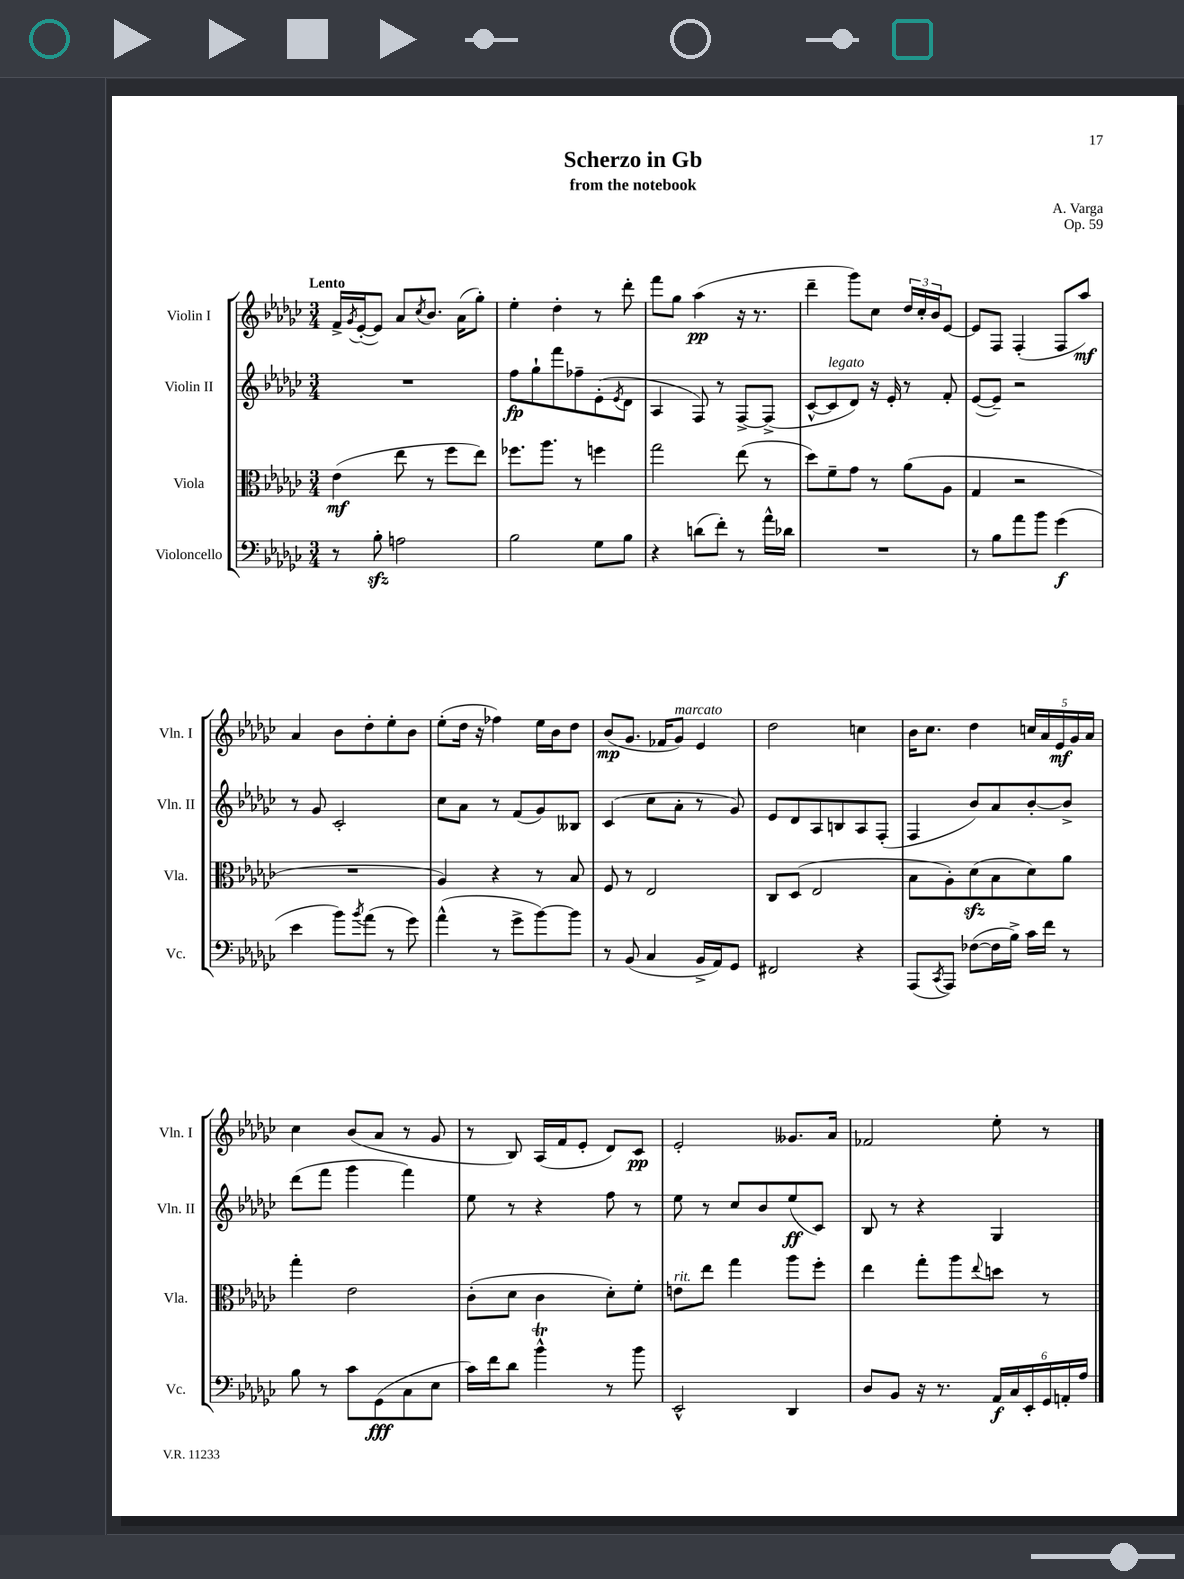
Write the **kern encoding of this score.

**kern	**dynam	**kern	**dynam	**kern	**dynam	**kern	**dynam
*part4	*part4	*part3	*part3	*part2	*part2	*part1	*part1
*staff4	*staff4	*staff3	*staff3	*staff2	*staff2	*staff1	*staff1
*I"Violoncello	*	*I"Viola	*	*I"Violin II	*	*I"Violin I	*
*I'Vc.	*	*I'Vla.	*	*I'Vln. II	*	*I'Vln. I	*
*clefF4	*	*clefC3	*	*clefG2	*	*clefG2	*
*k[b-e-a-d-g-c-]	*	*k[b-e-a-d-g-c-]	*	*k[b-e-a-d-g-c-]	*	*k[b-e-a-d-g-c-]	*
*M3/4	*	*M3/4	*	*M3/4	*	*M3/4	*
=1	=1	=1	=1	=1	=1	=1	=1
!	!	!	!	!	!	!LO:TX:a:B:t=Lento	!
8r	.	(4e-\	mf	2.r	.	16f^/LL	.
.	.	.	.	.	.	8qg-/	.
.	.	.	.	.	.	([16e-'/J	.
8B-zz'\	.	.	.	.	.	8e-/J])	.
2An\	.	8ee-\	.	.	.	8a-/L	.
.	.	.	.	.	.	8qcc-/	.
.	.	8r	.	.	.	8.b-/J	.
.	.	8ff\L	.	.	.	.	.
.	.	.	.	.	.	(16a-\KL	.
.	.	8ee-\J)	.	.	.	8gg-'\J)	.
=2	=2	=2	=2	=2	=2	=2	=2
2B-\	.	8.ff-X\L	.	8ff\L	fp	4ee-'\	.
.	.	.	.	8gg-`\	.	.	.
.	.	8.aa-\J	.	.	.	.	.
.	.	.	.	8fff\	.	4dd-'\	.
.	.	8r	.	8ff-X~\	.	.	.
8G-\L	.	4ffn\	.	(8e-'\	.	8r	.
.	.	.	.	8qe-/	.	.	.
8B-\J	.	.	.	8d-\J	.	8ddd-'\	.
=3	=3	=3	=3	=3	=3	=3	=3
4r	.	2gg-\	.	4A-/	.	8fff\L	.
.	.	.	.	.	.	8gg-\J	.
(8dn\L	.	.	.	8F/)	.	(4aa-\	pp
8f'\J)	.	.	.	8r	.	.	.
8r	.	(8ee-\	.	[8F^/L	.	16r	.
.	.	.	.	.	.	8.r	.
16a-^^\LL	.	8r	.	(8F^/J]	.	.	.
16d-X\JJ	.	.	.	.	.	.	.
=4	=4	=4	=4	=4	=4	=4	=4
2.r	.	8dd-\L)	.	[8c-^^/L	.	4ddd-~\	.
!	!	!	!	!LO:TX:a:i:t=legato	!	!	!
.	.	8f~\	.	8c-/]	.	.	.
.	.	8g-\J	.	8d-/J)	.	8ggg-\L)	.
.	.	8r	.	16r	.	8cc-\J	.
.	.	.	.	16e-'/	.	.	.
.	.	(8a-\L	.	8r	.	24dd-/LL	.
.	.	.	.	.	.	24cc-'/	.
.	.	.	.	.	.	24b-/J	.
.	.	8A-\J	.	8f'/	.	[8e-/J	.
=5	=5	=5	=5	=5	=5	=5	=5
8r	.	4G-/	.	([8e-/L	.	8e-/L]	.
8B-\L	.	.	.	8e-~/J])	.	8F/J	.
8a-\	.	2r	.	2r	.	(4F'/	.
8b-\J	.	.	.	.	.	.	.
(4g-\	f	.	.	.	.	8F/L	.
.	.	.	.	.	.	8aa-/J)	mf
!!LO:LB:g=z
=6	=6	=6	=6	=6	=6	=6	=6
4e-\	.	2.r	.	8r	.	4a-/	.
.	.	.	.	8g-/	.	.	.
8b-\L)	.	.	.	2c-'/	.	8b-\L	.
8qb-/	.	.	.	.	.	.	.
(8a-\J	.	.	.	.	.	8dd-'\	.
8r	.	.	.	.	.	8ee-'\	.
8g-\)	.	.	.	.	.	8b-\J	.
=7	=7	=7	=7	=7	=7	=7	=7
(4a-^^\	.	4A-/)	.	8cc-\L	.	(8ee-'\L	.
.	.	.	.	8a-\J	.	16dd-\Jk	.
.	.	.	.	.	.	16r	.
8r	.	4r	.	8r	.	4ff-X\)	.
8g-^\L	.	.	.	(8f/L	.	.	.
[8b-\)	.	8r	.	8g-/)	.	16ee-\LL	.
.	.	.	.	.	.	16b-\J	.
8b-\J]	.	8B-/	.	8B--X/J	.	8dd-\J	.
=8	=8	=8	=8	=8	=8	=8	=8
8r	.	8F/	.	(4c-/	.	(8b-/L	mp
(8BB-/	.	8r	.	.	.	8.g-/J	.
4C-/	.	2E-/	.	8cc-\L	.	.	.
.	.	.	.	.	.	16f-X/KL	.
!	!	!	!	!	!	!LO:TX:a:i:t=marcato	!
.	.	.	.	8a-'\J	.	8g-/J)	.
16BB-^/LL	.	.	.	8r	.	4e-/	.
16AA-/J)	.	.	.	.	.	.	.
8GG-/J	.	.	.	8g-/)	.	.	.
=9	=9	=9	=9	=9	=9	=9	=9
2FF#X/	.	8C-/L	.	8e-/L	.	2dd-\	.
.	.	(8D-/J	.	8d-/	.	.	.
.	.	2E-/	.	8A-/	.	.	.
.	.	.	.	8Bn/	.	.	.
4r	.	.	.	8A-/	.	4ccn\	.
.	.	.	.	(8F'/J	.	.	.
=10	=10	=10	=10	=10	=10	=10	=10
(8AAA-/L	.	8B-\L	.	4F/	.	16b-\KL	.
.	.	.	.	.	.	8.cc-\J	.
8qCC-/	.	.	.	.	.	.	.
8AAA-/J)	.	8A-'\)	.	.	.	.	.
([8F-X\L	.	(8d-zz\	.	8b-/L)	.	4dd-\	.
16F-\L]	.	8B-\	.	8a-/	.	.	.
16B-^\JJ)	.	.	.	.	.	.	.
16c-\LL	.	8d-\)	.	[8b-'/	.	20ccn/LL	.
.	.	.	.	.	.	20a-/	.
16f\JJ	.	.	.	.	.	.	.
.	.	.	.	.	.	20e-/	mf
8r	.	8a-\J	.	8b-^/J]	.	.	.
.	.	.	.	.	.	20g-/	.
.	.	.	.	.	.	20a-/JJ	.
!!LO:LB:g=z
=11	=11	=11	=11	=11	=11	=11	=11
8B-\	.	4gg-'\	.	(8ddd-\L	.	4cc-\	.
8r	.	.	.	8fff\J	.	.	.
8c-\L	.	2e-\	.	4ggg-\	.	(8b-/L	.
(8GG-\	fff	.	.	.	.	8a-/J	.
8C-\	.	.	.	4fff\)	.	8r	.
8E-\J	.	.	.	.	.	8g-/	.
=12	=12	=12	=12	=12	=12	=12	=12
16c-\LL)	.	(8c-'\L	.	8ee-\	.	8r	.
16f\J	.	.	.	.	.	.	.
8d-\J	.	8d-\J	.	8r	.	8B-/)	.
4b-t^^\	.	4c-\	.	4r	.	(16A-/LL	.
.	.	.	.	.	.	16f/J	.
.	.	.	.	.	.	8e-'/J	.
8r	.	8d-'\L)	.	8ff\	.	8d-/L)	.
8b-\	.	8f'\J	.	8r	.	8c-/J	pp
=13	=13	=13	=13	=13	=13	=13	=13
!	!	!LO:TX:a:i:t=rit.	!	!	!	!	!
2EE-^^/	.	8en\L	.	8ee-\	.	2e-'/	.
.	.	8ee-\J	.	8r	.	.	.
.	.	4gg-\	.	8cc-/L	.	.	.
.	.	.	.	8b-/	.	.	.
4DD-/	.	8aa-\L	.	(8ee-/	ff	8.g--X/L	.
.	.	8ff'\J	.	8c-/J)	.	.	.
.	.	.	.	.	.	16a-/Jk	.
=14	=14	=14	=14	=14	=14	=14	=14
8D-/L	.	4ee-\	.	8B-/	.	2f-X/	.
8BB-/J	.	.	.	8r	.	.	.
16r	.	8gg-'\L	.	4r	.	.	.
8.r	.	.	.	.	.	.	.
.	.	8aa-\	.	.	.	.	.
.	.	8qqee-/	.	.	.	.	.
24AA-/LL	f	8ddn\J	.	4G-/	.	8ee-'\	.
24C-/	.	.	.	.	.	.	.
24EE-'/	.	.	.	.	.	.	.
24GG-/	.	8r	.	.	.	8r	.
24AAn'/	.	.	.	.	.	.	.
24A-/JJ	.	.	.	.	.	.	.
==	==	==	==	==	==	==	==
*-	*-	*-	*-	*-	*-	*-	*-
